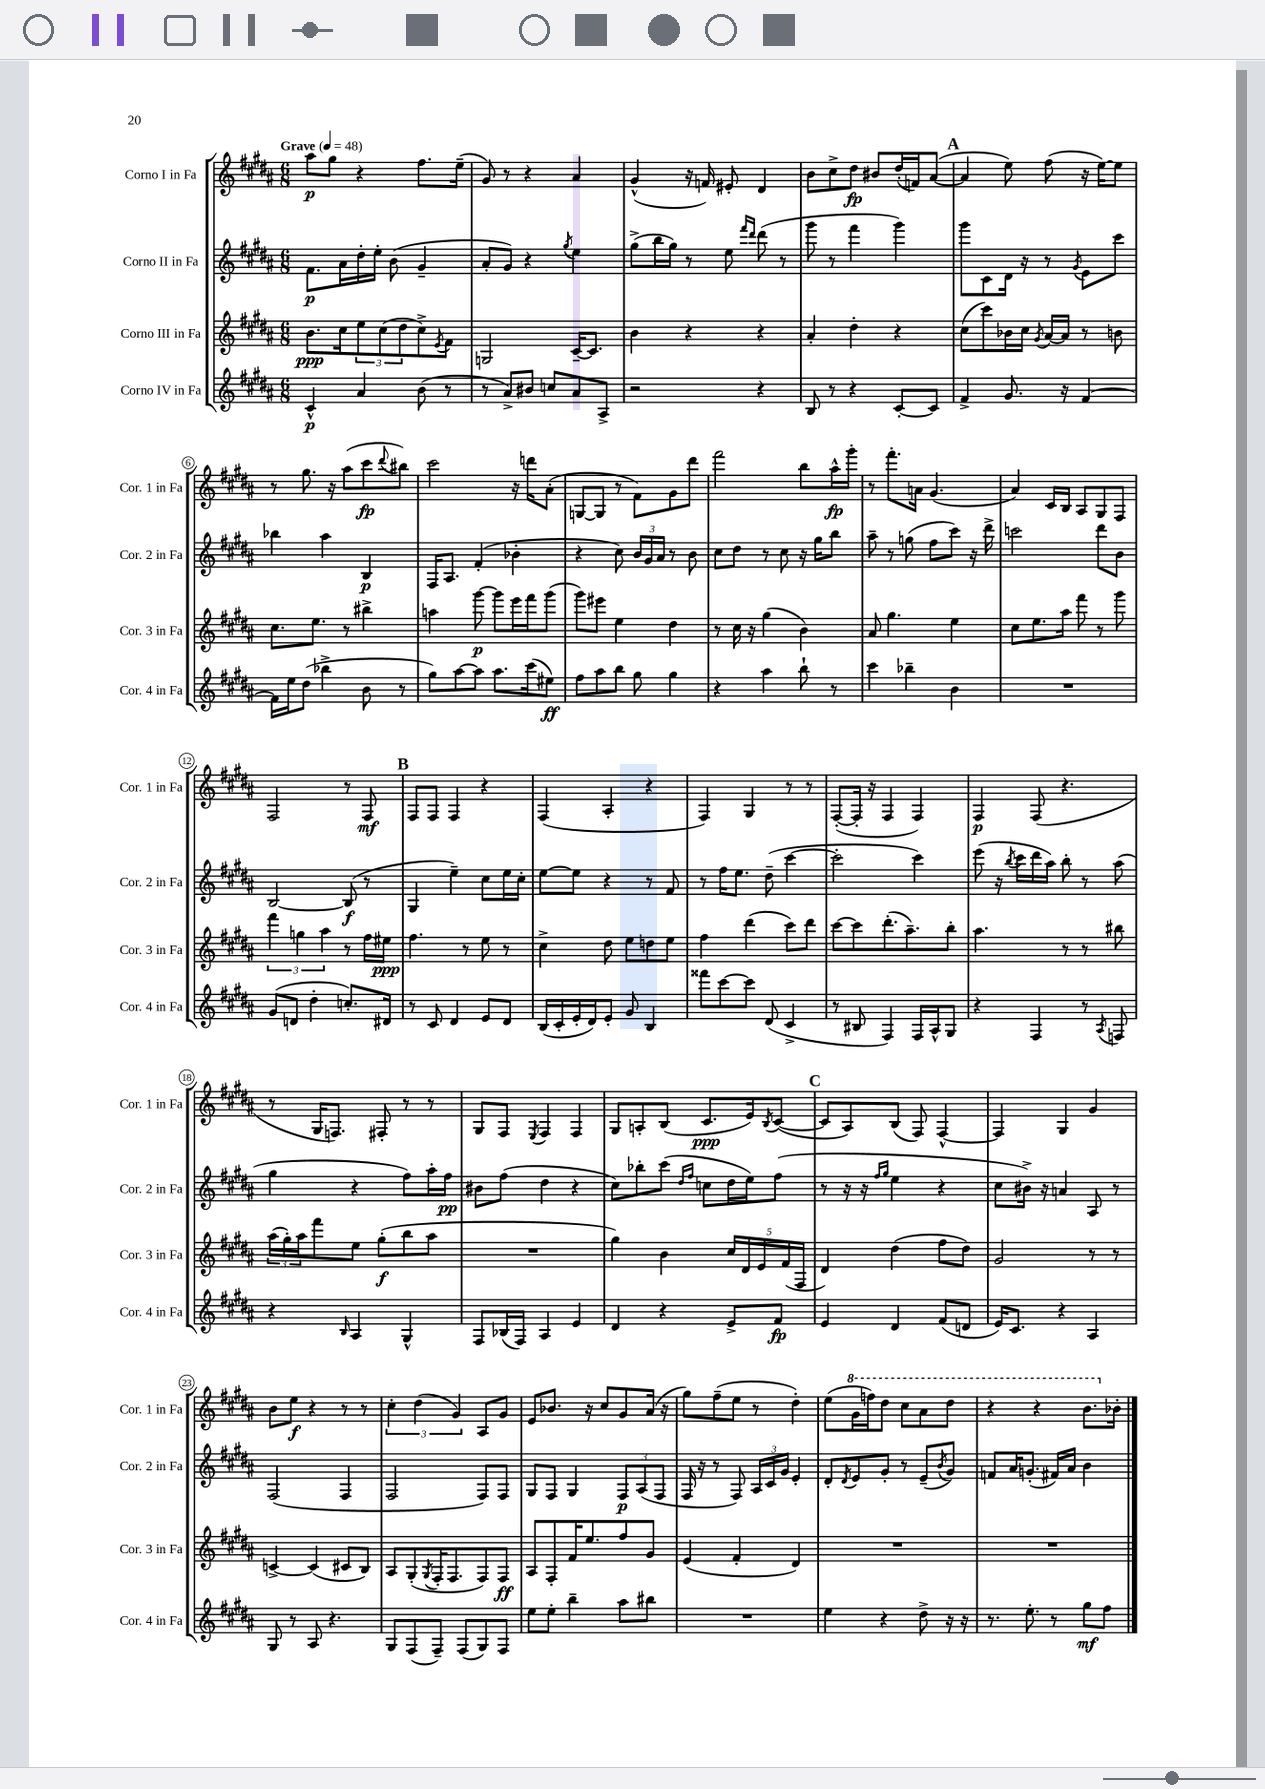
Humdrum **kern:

**kern	**dynam	**kern	**dynam	**kern	**dynam	**kern	**dynam
*part4	*part4	*part3	*part3	*part2	*part2	*part1	*part1
*staff4	*staff4	*staff3	*staff3	*staff2	*staff2	*staff1	*staff1
*I"Corno IV in Fa	*	*I"Corno III in Fa	*	*I"Corno II in Fa	*	*I"Corno I in Fa	*
*I'Cor. 4 in Fa	*	*I'Cor. 3 in Fa	*	*I'Cor. 2 in Fa	*	*I'Cor. 1 in Fa	*
*clefG2	*	*clefG2	*	*clefG2	*	*clefG2	*
*k[f#c#g#d#a#]	*	*k[f#c#g#d#a#]	*	*k[f#c#g#d#a#]	*	*k[f#c#g#d#a#]	*
*M6/8	*	*M6/8	*	*M6/8	*	*M6/8	*
*MM48	*	*MM48	*	*MM48	*	*MM48	*
=1	=1	=1	=1	=1	=1	=1	=1
!	!	!	!	!	!	!LO:TX:a:B:t=Grave	!
4c#^^/	p	8.b\L	ppp	8.f#\L	p	8aa#\L	p
.	.	.	.	.	.	8gg#\J	.
.	.	16cc#\k	.	16a#\L	.	.	.
4a#/	.	12ee\	.	16dd#'\	.	4r	.
.	.	.	.	16ee'\JJ	.	.	.
.	.	(12cc#\	.	.	.	.	.
.	.	.	.	(8b\	.	.	.
.	.	12dd#\	.	.	.	.	.
(8b\	.	8cc#^\)	.	4g#~/	.	8.ff#\L	.
.	.	8qe/	.	.	.	.	.
8r	.	8f#\J	.	.	.	.	.
.	.	.	.	.	.	(16ee~\Jk	.
=2	=2	=2	=2	=2	=2	=2	=2
8r	.	2Gn/	.	8a#'/L	.	8g#/)	.
8a#^/L)	.	.	.	8g#/J)	.	8r	.
8b#X/J	.	.	.	4r	.	4r	.
8ccn/L	.	.	.	.	.	.	.
.	.	.	.	8qgg#/	.	.	.
8a#/	.	[16c#~/KL	.	4ee\	.	4a#/	.
.	.	8.c#/J]	.	.	.	.	.
8A#^/J	.	.	.	.	.	.	.
=3	=3	=3	=3	=3	=3	=3	=3
2r	.	4b\	.	(8gg#^\L	.	(4g#^^/	.
.	.	.	.	16bb\L	.	.	.
.	.	.	.	16gg#\JJ)	.	.	.
.	.	4r	.	8r	.	16r	.
.	.	.	.	.	.	16fn/)	.
.	.	.	.	8ee\	.	8e#X'/	.
.	.	.	.	16qqfff#/LL	.	.	.
.	.	.	.	16qqddd#/JJ	.	.	.
4r	.	4r	.	(8ddd#\	.	4d#/	.
.	.	.	.	8r	.	.	.
=4	=4	=4	=4	=4	=4	=4	=4
8B/	.	4a#'/	.	8ggg#\	.	8b\L	.
8r	.	.	.	8r	.	8cc#^\	.
4r	.	4dd#'\	.	4fff#\	.	8dd#\J	fp
.	.	.	.	.	.	8b#X/L	.
[8c#'/L	.	4r	.	4ggg#\)	.	(16dd#'/L	.
.	.	.	.	.	.	16fn/J)	.
8c#/J]	.	.	.	.	.	([8a#/J	.
!!LO:REH:place=s1:t=A
=5	=5	=5	=5	=5	=5	=5	=5
4f#^/	.	(8cc#\L	.	8ggg#\L	.	4a#/]	.
.	.	8ccc#\)	.	8c#\	.	.	.
8.g#/	.	16b-X\L	.	16d#\Jk	.	8ee\)	.
.	.	16cc#\JJ	.	16r	.	.	.
.	.	8qg#/	.	.	.	.	.
.	.	[16a#/LL	.	8r	.	(8ff#\	.
16r	.	16a#/JJ]	.	.	.	.	.
.	.	.	.	8qg#/	.	.	.
[4f#/	.	8r	.	8e\L	.	16r	.
.	.	.	.	.	.	[16ee\KL)	.
.	.	8bn\	.	8ccc#\J	.	8ee\J]	.
!!LO:LB:g=z
=6	=6	=6	=6	=6	=6	=6	=6
16f#\LL]	.	8.cc#\L	.	4bb-X\	.	8r	.
16ee\J	.	.	.	.	.	.	.
(8dd#\J	.	.	.	.	.	8.gg#\	.
.	.	8.ee\J	.	.	.	.	.
4bb-X^\	.	.	.	4aa#\	.	.	.
.	.	.	.	.	.	16r	.
.	.	8r	.	.	.	(8aa#\L	.
8b\	.	4bb#X^\	.	4B/	p	8ccc#\	fp
.	.	.	.	.	.	8qqddd#/	.
8r	.	.	.	.	.	8bb#X\J)	.
=7	=7	=7	=7	=7	=7	=7	=7
8gg#\L)	.	4aan\	.	16F#/KL	.	2ccc#\	.
.	.	.	.	8.A#/J	.	.	.
[8aa#\	.	.	.	.	.	.	.
8aa#\J]	.	[8ggg#\	p	(4f#'/	.	.	.
8.aa#\L	.	8ggg#\L]	.	.	.	.	.
.	.	16eee\L	.	4b-X'\	.	16r	.
(16ccc#\k	.	16fff#\J	.	.	.	16dddn\KL	.
8ee#X\J)	ff	(8ggg#\J	.	.	.	(8a#'\J	.
=8	=8	=8	=8	=8	=8	=8	=8
8ff#\L	.	8ggg#\L)	.	4r	.	[8Gn/L	.
8aa#\	.	8eee#X\J	.	.	.	8G/J]	.
8bb\J	.	4ee\	.	8cc#\)	.	8r	.
8gg#\	.	.	.	24b/LL	.	8f#\L)	.
.	.	.	.	24g#/	.	.	.
.	.	.	.	24a#/JJ	.	.	.
4gg#\	.	4dd#\	.	8r	.	8g#\	.
.	.	.	.	8b\	.	8ddd#\J	.
=9	=9	=9	=9	=9	=9	=9	=9
4r	.	8r	.	8cc#\L	.	2fff#\	.
.	.	16cc#\	.	8dd#\J	.	.	.
.	.	16r	.	.	.	.	.
4aa#\	.	(4gg#\	.	8r	.	.	.
.	.	.	.	8cc#\	.	.	.
8bb`\	.	4b\)	.	16r	.	8bb\L	.
.	.	.	.	16gg#\KL	.	.	.
8r	.	.	.	8bb\J	.	16aa#^^\L	fp
.	.	.	.	.	.	16ggg#'\JJ	.
=10	=10	=10	=10	=10	=10	=10	=10
4ccc#\	.	8a#/	.	8aa#~\	.	8r	.
.	.	4.gg#\	.	8r	.	8.fff#'\L	.
4bb-X~\	.	.	.	(8ggn\	.	.	.
.	.	.	.	.	.	16an\Jk	.
.	.	.	.	8ff#\L	.	(4.g#/	.
4b\	.	4ee\	.	8ccc#\J)	.	.	.
.	.	.	.	16r	.	.	.
.	.	.	.	16ddd#^\	.	.	.
=11	=11	=11	=11	=11	=11	=11	=11
2.r	.	8cc#\L	.	2cccn\	.	4a#/)	.
.	.	8.ee\	.	.	.	.	.
.	.	.	.	.	.	16c#/LL	.
.	.	16aa#\Jk	.	.	.	16B/JJ	.
.	.	8fff#\	.	.	.	8A#/L	.
.	.	8r	.	8ddd#\L	.	8G#/	.
.	.	8ggg#\	.	8b\J	.	8F#/J	.
!!LO:LB:g=z
=12	=12	=12	=12	=12	=12	=12	=12
(8g#/L	.	6fff#\	.	[2B/	.	2F#/	.
8dn/J	.	.	.	.	.	.	.
.	.	6ggn\	.	.	.	.	.
4dd#'\	.	.	.	.	.	.	.
.	.	6aa#\	.	.	.	.	.
8.ccn'/L)	.	8r	.	(8B/]	f	8r	.
.	.	16ff#\LL	.	8r	.	8F#/	mf
16d#X/Jk	.	16ee#X\JJ	ppp	.	.	.	.
!!LO:REH:place=s1:t=B
=13	=13	=13	=13	=13	=13	=13	=13
8r	.	4.ff#\	.	4G#/	.	8F#/L	.
8c#/	.	.	.	.	.	8F#/J	.
4d#/	.	.	.	4ee~\)	.	4F#/	.
.	.	8r	.	.	.	.	.
8e/L	.	8ee\	.	8cc#\L	.	4r	.
8d#/J	.	8r	.	16ee\L	.	.	.
.	.	.	.	16cc#'\JJ	.	.	.
=14	=14	=14	=14	=14	=14	=14	=14
(16B/LL	.	4cc#^\	.	[8ee\L	.	(4F#/	.
16c#'/	.	.	.	.	.	.	.
16e'/	.	.	.	8ee\J]	.	.	.
16d#/J)	.	.	.	.	.	.	.
8e'/J	.	8dd#\	.	4r	.	4A#'/	.
8g#/	.	8ee\L	.	.	.	.	.
4B/	.	8ddn\	.	8r	.	4r	.
.	.	8ee\J	.	8f#/	.	.	.
=15	=15	=15	=15	=15	=15	=15	=15
8fff##X\L	.	4ff#\	.	8r	.	4F#/)	.
[8ccc#\	.	.	.	16ff#\KL	.	.	.
.	.	.	.	8.ee\J	.	.	.
8ccc#\J]	.	(4ddd#\	.	.	.	4G#/	.
(8d#/	.	.	.	(8dd#~\	.	.	.
4c#^/	.	8ccc#\L)	.	[4ccc#\	.	8r	.
.	.	8ddd#\J	.	.	.	8r	.
=16	=16	=16	=16	=16	=16	=16	=16
8r	.	[8ccc#\L	.	2ccc#'\]	.	([8F#'/L	.
8B#X/	.	8ccc#\]	.	.	.	16F#'/Jk]	.
.	.	.	.	.	.	16r	.
4F#/)	.	(8.ddd#'\	.	.	.	4F#/	.
.	.	8.aa#~\)	.	.	.	.	.
16F#/LL	.	.	.	4ccc#\)	.	4F#/)	.
16A#^^/J	.	.	.	.	.	.	.
8G#/J	.	8bb'\J	.	.	.	.	.
=17	=17	=17	=17	=17	=17	=17	=17
4r	.	4.aa#\	.	(8eee\	.	4F#/	p
.	.	.	.	16r	.	.	.
.	.	.	.	8qbb/	.	.	.
.	.	.	.	16ccc#\LL	.	.	.
4F#/	.	.	.	16ddd#\	.	(8F#/	.
.	.	.	.	16aa#\JJ)	.	.	.
.	.	8r	.	8bb'\	.	4.r	.
8r	.	8r	.	8r	.	.	.
8qA#/	.	.	.	.	.	.	.
8Fn/	.	8bb#X\	.	(8aa#\	.	.	.
!!LO:LB:g=z
=18	=18	=18	=18	=18	=18	=18	=18
4r	.	(24aa#\LL	.	4gg#\	.	8r	.
.	.	24gg#'\)	.	.	.	.	.
.	.	24aa#\J	.	.	.	.	.
.	.	8fff#\	.	.	.	16G#/KL	.
.	.	.	.	.	.	8.Fn/J)	.
16qqB/	.	.	.	.	.	.	.
4A#/	.	8ee\J	.	4r	.	.	.
.	.	(8gg#'\L	f	.	.	8F#X'/	.
4G#^^/	.	8bb\	.	8ff#\L)	.	8r	.
.	.	8aa#\J	.	16aa#'\L	.	8r	.
.	.	.	.	16ff#\JJ	pp	.	.
=19	=19	=19	=19	=19	=19	=19	=19
8F#/L	.	2.r	.	8b#X\L	.	8G#/L	.
(16B-X/L	.	.	.	(8ff#\J	.	8F#/J	.
16F#/JJ)	.	.	.	.	.	.	.
.	.	.	.	.	.	8qE/	.
4A#/	.	.	.	4dd#\	.	4F#/	.
4e/	.	.	.	4r	.	4F#/	.
=20	=20	=20	=20	=20	=20	=20	=20
4d#/	.	4gg#\)	.	8cc#\L)	.	8G#/L	.
.	.	.	.	8bb-X'\	.	8An'/	.
4r	.	4b\	.	(8ccc#\J	.	(8B/J	.
.	.	.	.	16qqdd#/LL	.	.	.
.	.	.	.	16qqff#/JJ	.	.	.
.	.	.	.	8ccn\L	.	8.c#/L	ppp
8e^/L	.	20cc#/LL	.	16dd#\L	.	.	.
.	.	20d#/	.	.	.	.	.
.	.	.	.	16ee\J)	.	16e/k)	.
.	.	20e/	.	.	.	.	.
.	.	.	.	.	.	8qB/	.
8f#/J	fp	.	.	(8ff#\J	.	([8c#/J	.
.	.	(20f#/	.	.	.	.	.
.	.	20F#/JJ	.	.	.	.	.
!!LO:REH:place=s1:t=C
=21	=21	=21	=21	=21	=21	=21	=21
4e/	.	4d#/)	.	8r	.	8c#/L]	.
.	.	.	.	16r	.	8A#/)	.
.	.	.	.	16r	.	.	.
.	.	.	.	16qqff#/LL	.	.	.
.	.	.	.	16qqgg#/JJ	.	.	.
4d#/	.	(4dd#\	.	4ee\	.	(8B/J	.
.	.	.	.	.	.	8F#/)	.
(8f#/L	.	8ff#\L	.	4r	.	[4F#^^/	.
8dn/J	.	8dd#\J)	.	.	.	.	.
=22	=22	=22	=22	=22	=22	=22	=22
16e/KL)	.	2g#/	.	8cc#\L	.	4F#/]	.
8.c#/J	.	.	.	.	.	.	.
.	.	.	.	16b#X^\Jk)	.	.	.
.	.	.	.	16r	.	.	.
4r	.	.	.	4an/	.	4G#/	.
4A#/	.	8r	.	8A#/	.	4g#/	.
.	.	8r	.	8r	.	.	.
!!LO:LB:g=z
=23	=23	=23	=23	=23	=23	=23	=23
8G#/	.	[4cn^/	.	(2F#/	.	8b\L	.
8r	.	.	.	.	.	8ee\J	f
8A#/	.	(4c/]	.	.	.	4r	.
4.r	.	.	.	.	.	.	.
.	.	8c#X/L	.	4F#/	.	8r	.
.	.	8B/J)	.	.	.	8r	.
=24	=24	=24	=24	=24	=24	=24	=24
8G#/L	.	8A#/L	.	2F#/	.	6cc#'\	.
(8F#/	.	(8G#'/	.	.	.	.	.
.	.	.	.	.	.	(6dd#\	.
.	.	8qG#/	.	.	.	.	.
8F#~/J)	.	16F#'/K	.	.	.	.	.
.	.	8.F#/	.	.	.	.	.
.	.	.	.	.	.	6g#/)	.
(8F#/L	.	.	.	.	.	.	.
8G#/)	.	8F#/)	.	8F#/L)	.	8A#/L	.
8F#/J	.	8F#/J	ff	8F#/J	.	8g#/J	.
=25	=25	=25	=25	=25	=25	=25	=25
8ee\L	.	8A#/L	.	8G#/L	.	8e/L	.
8ee'\J	.	8F#'/	.	8F#/J	.	8.b-X/J	.
4bb~\	.	16f#/K	.	4G#/	.	.	.
.	.	8.ee/	.	.	.	16r	.
.	.	.	.	.	.	8cc#/L	.
8aa#\L	.	8ff#/	.	12F#/L	p	8g#/	.
.	.	.	.	(12A#/	.	.	.
8bb#X\J	.	8g#/J	.	.	.	(16a#/Jk	.
.	.	.	.	12F#/J	.	.	.
.	.	.	.	.	.	16r	.
=26	=26	=26	=26	=26	=26	=26	=26
2.r	.	(4e/	.	16F#/	.	8gg#\L)	.
.	.	.	.	16r	.	.	.
.	.	.	.	8r	.	(8ff#~\	.
.	.	4f#'/	.	8F#/)	.	8ee\J	.
.	.	.	.	24A#/LL	.	8r	.
.	.	.	.	24c#/	.	.	.
.	.	.	.	24g#/JJ	.	.	.
.	.	4d#/)	.	4e'/	.	4dd#'\)	.
=27	=27	=27	=27	=27	=27	=27	=27
4ee\	.	2.r	.	8d#'/L	.	(8ee\L	.
.	.	.	.	8qd#/	.	.	.
*	*	*	*	*	*	*8va	*
.	.	.	.	8e/	.	16gg#\L	.
.	.	.	.	.	.	16fffn\J)	.
4r	.	.	.	8g#'/J	.	8ddd#\J	.
.	.	.	.	8r	.	8ccc#\L	.
8dd#^\	.	.	.	(8e~/L	.	8aa#\	.
.	.	.	.	8qb/	.	.	.
16r	.	.	.	8g#/J)	.	8ddd#\J	.
16r	.	.	.	.	.	.	.
=28	=28	=28	=28	=28	=28	=28	=28
8.r	.	2.r	.	8fn/L	.	4r	.
.	.	.	.	16a#/K	.	.	.
8.ee'\	.	.	.	(8.gn'/J	.	.	.
.	.	.	.	.	.	4r	.
8r	.	.	.	16f#X/LL)	.	.	.
.	.	.	.	16a#/JJ	.	.	.
8gg#\L	mf	.	.	4b\	.	8.bb\L	.
8ff#\J	.	.	.	.	.	.	.
*	*	*	*	*	*	*X8va	*
.	.	.	.	.	.	16b-X'\Jk	.
==	==	==	==	==	==	==	==
*-	*-	*-	*-	*-	*-	*-	*-
